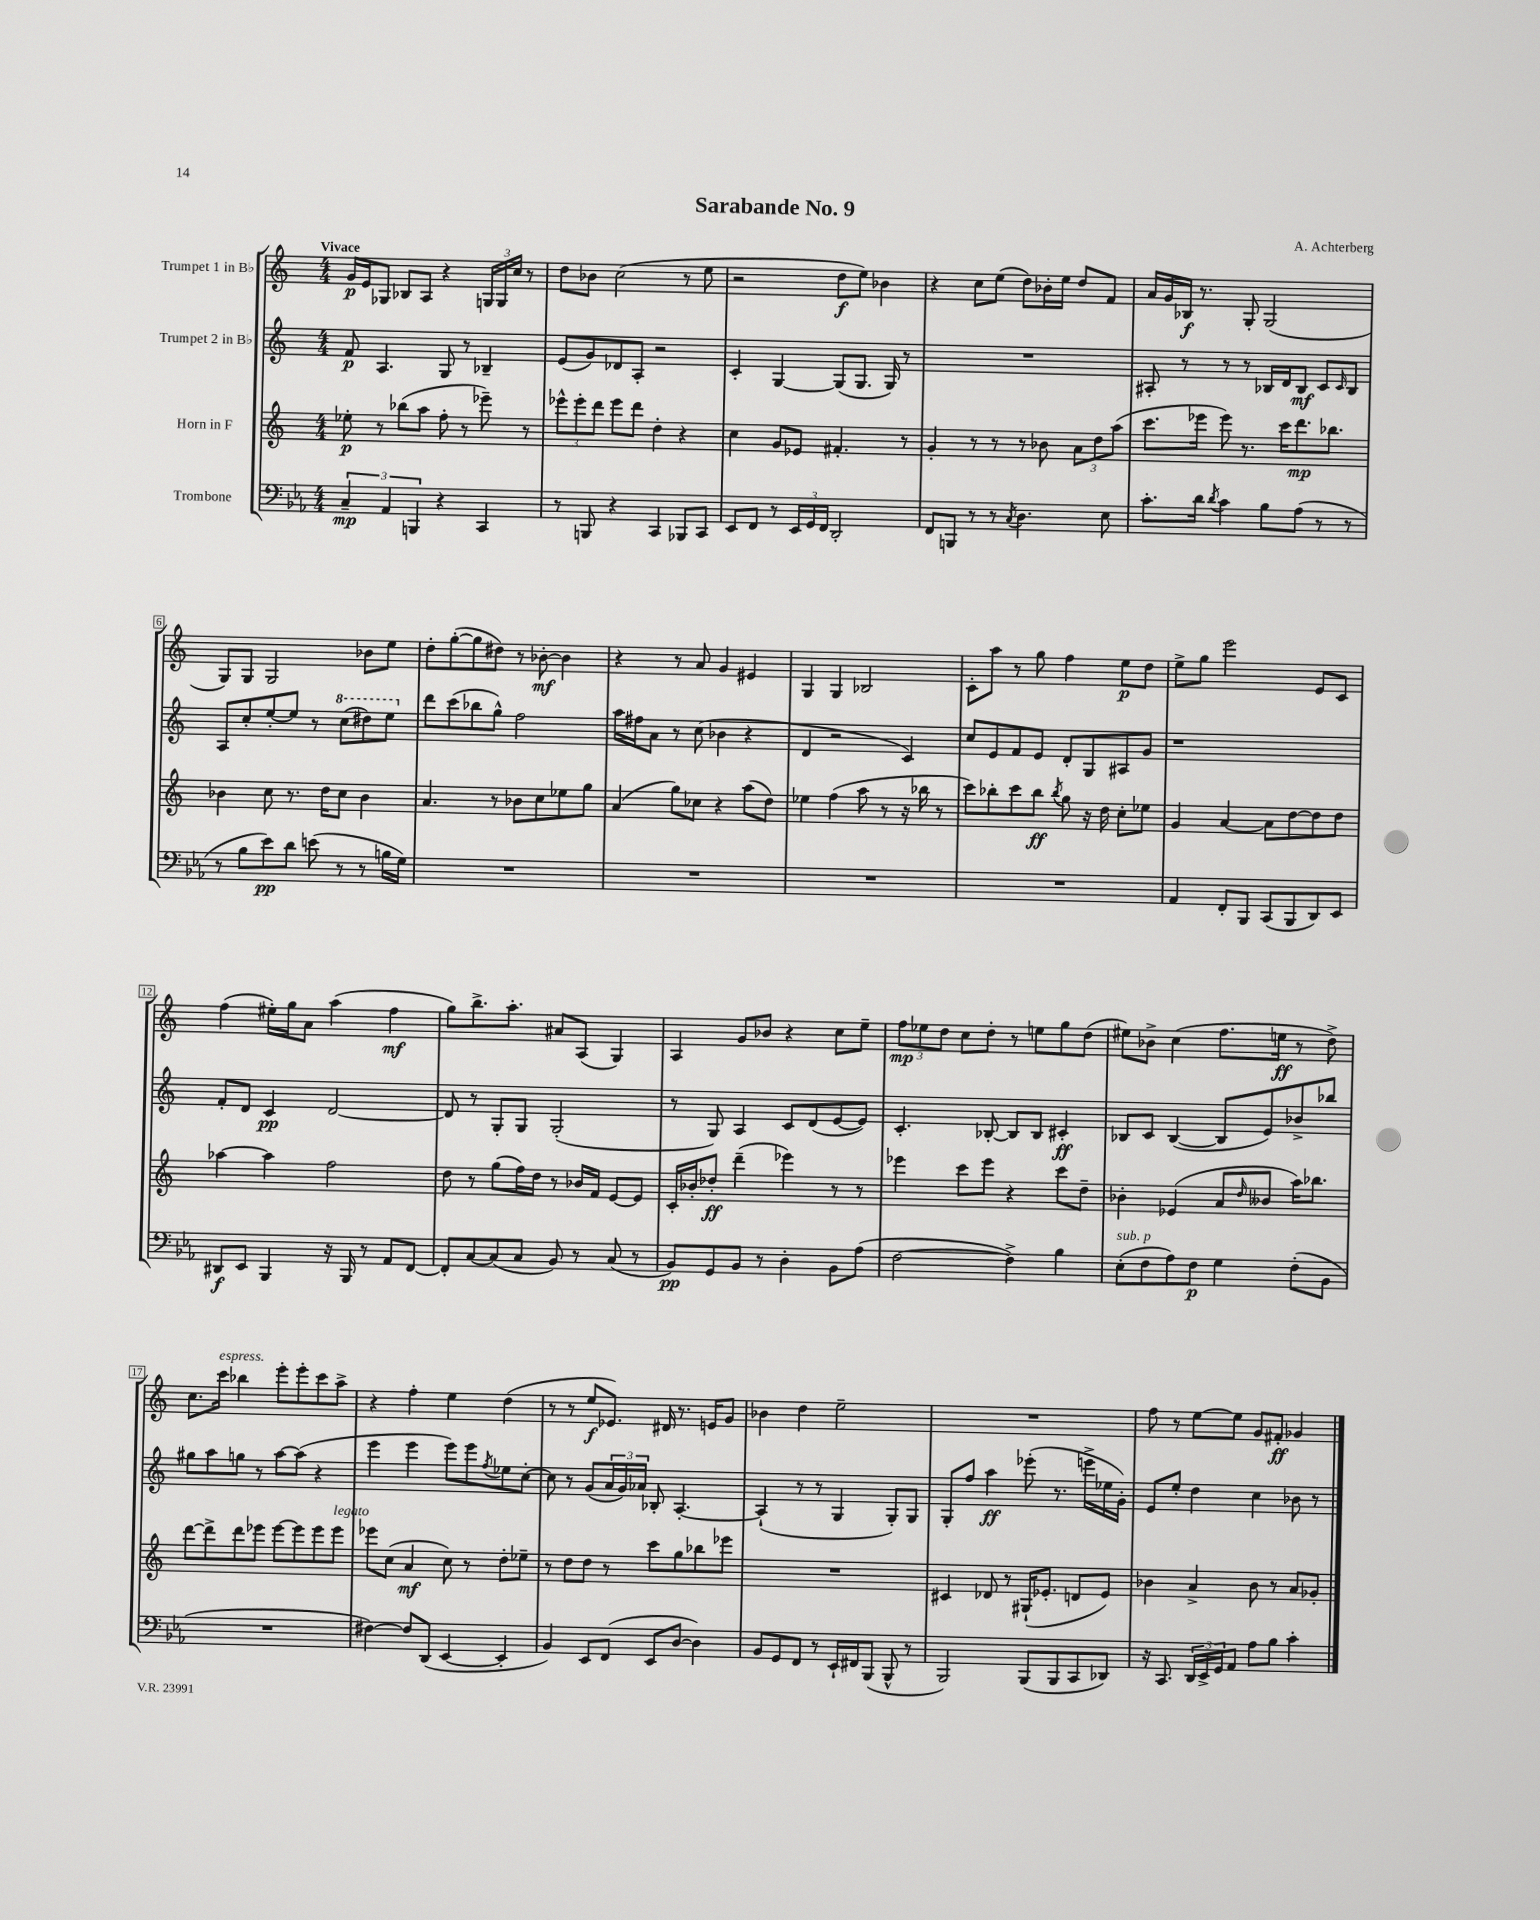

**kern	**kern	**kern	**kern
*staff4	*staff3	*staff2	*staff1
*clefF4	*clefG2	*clefG2	*clefG2
*k[b-e-a-]	*k[]	*k[]	*k[]
*M4/4	*M4/4	*M4/4	*M4/4
6C~/	8ee-'\	8f/	16g/LL
.	.	.	16e/J
.	8r	4.A/	8G-/J
6AA-/	.	.	.
.	(8bb-\L	.	8B-/L
6BBB/	.	.	.
.	8aa\J	.	8A/J
4r	8ff'\	8G/	4r
.	8r	8r	.
4CC/	8eee-~\)	4B-~/	24G/LL
.	.	.	24G/
.	.	.	24cc/JJ
.	8r	.	8r
=	=	=	=
8r	12eee-^^\L	(8e/L	8dd\L
.	12eee-'\	.	.
8BBB/	.	8g/)	8b-\J
.	12ddd\J	.	.
4r	8eee-\L	8d-/	(2cc\
.	8ddd\J	8A'/J	.
4CC/	4dd'\	2r	.
8BBB-/L	4r	.	8r
8CC/J	.	.	8ee\
=	=	=	=
8EE-/L	4cc\	4c'/	2r
8FF/J	.	.	.
8r	8g/L	[4G/	.
24EE-/LL	8e-/J	.	.
24GG/	.	.	.
24FF/JJ	.	.	.
2DD'/	4.f#'/	(8G/]L	8dd\L
.	.	8.G/J	8ee\J)
.	.	.	4b-\
.	.	16G/)	.
.	8r	8r	.
=	=	=	=
8FF/L	4g'/	1r	4r
8BBB/J	.	.	.
8r	8r	.	8cc\L
8r	8r	.	(8ee\J
8qC/	.	.	.
4.D\	8r	.	8dd\L)
.	8b-\	.	16b-'\L
.	.	.	16ee\JJ
.	12a\L	.	8dd/L
.	12dd\	.	.
8E-\	.	.	8f/J
.	(12aa\J	.	.
=	=	=	=
8.c'\L	8.ccc\L	8A#'/	16a/LL
.	.	.	16g/
.	.	8r	16B-/JJ
16d\Jk	16eee-\Jk	.	8.r
8qd/	.	.	.
4c\	8eee-\)	8r	.
.	8.r	8r	8G'/
8B-\L	.	16B-/LL	(2G/
.	16ccc\LK	16d/J	.
(8A-\J	8.ddd\	8B-/J	.
8r	.	8c/L	.
.	8.bb-\J	.	.
.	.	16qqc/	.
8r	.	8B-/J	.
=	=	=	=
8r	4b-\	8A/L	8G/L)
8B-\L	.	8cc'/	8G/J
8e-\)	8cc\	[8ee'/	2G/
8d\J	8.r	8ee/]J	.
(8e\	.	8r	.
.	16dd\LK	.	.
8r	8cc\J	(8ccc\L	.
8r	4b-\	8ddd#\)	8b-\L
16B\LL	.	8eee\J	8ee\J
16G\JJ)	.	.	.
=	=	=	=
1r	4.a/	8ddd\L	8dd'\L
.	.	(8ccc\	([8gg'\
.	.	8bb-\	8gg\]
.	8r	8gg^^\J)	8dd#\J)
.	8b-\L	2ff\	8r
.	8cc\	.	[8b-'\
.	8ee-\	.	4b-\]
.	8gg\J	.	.
=	=	=	=
1r	(4a/	16aa\LL	4r
.	.	16ff#\J	.
.	.	8a\J	.
.	8gg\L)	8r	8r
.	8cc-\J	(8cc\	8a/
.	4r	4b-\	4g/
.	(8aa\L	4r	4e#/
.	8dd\J)	.	.
=	=	=	=
1r	4ee-\	4d/	4G/
.	(4ff\	2r	4G/
.	8aa\	.	2B-/
.	8r	.	.
.	16r	4c/)	.
.	16bb-\	.	.
.	8r	.	.
=	=	=	=
1r	8ccc\L)	8cc/L	8c'\L
.	8bb-'\	8e/	8aa\J
.	8ccc\	8f/	8r
.	8bb-\J	8e/J	8gg\
.	8qbb-/	.	.
.	8gg\	8d'/L	4ff\
.	16r	8G/	.
.	16dd\	.	.
.	8cc'\L	8A#/	8ee\L
.	8ee-\J	8g/J	8dd\J
=	=	=	=
4AA-/	4g/	1r	8ee^\L
.	.	.	8gg\J
8FF'/L	[4a/	.	2eee\
8BBB-/J	.	.	.
(8CC/L	8a\]L	.	.
8BBB-/	[8dd\	.	.
8DD/)	8dd\]	.	8e/L
8EE-/J	8dd\J	.	8c/J
=	=	=	=
8DD#/L	[4aa-\	8f'/L	(4ff\
8EE-/J	.	8d/J	.
4BBB-/	4aa-\]	4c/	16ee#'\LL)
.	.	.	16gg\J
.	.	.	8a\J
16r	2ff\	[2d/	(4aa\
16BBB-/	.	.	.
8r	.	.	.
8AA-/L	.	.	4ff\
[8FF/J	.	.	.
=	=	=	=
8FF'/]L	8dd\	8d/]	8gg\L)
[8C/	8r	8r	8.bb^\
(8C/]	(8gg\L	8G'/L	.
.	.	.	8.aa'\J
8C/J	16ff\L)	8G/J	.
.	16dd\JJ	.	.
8BB-/)	8r	(2G'/	8a#/L
8r	16b-/LL	.	(8A/J
.	16f/JJ	.	.
(8C/	[8e/L	.	4G/)
8r	8e/]J	.	.
=	=	=	=
8BB-/L)	16c'/LL	8r	4A/
.	16b-'/J	.	.
8GG/	8dd-'/J	8G/)	.
8BB-/J	(4ddd~\	4A/	8g/L
8r	.	.	8b-/J
4D'\	4eee-\)	8c/L	4r
.	.	(8d/	.
8BB-\L	8r	[8e/	8cc\L
(8A-\J	8r	8e/]J)	8ee~\J
=	=	=	=
[2F\	4eee-\	4.c'/	12ff\L
.	.	.	12ee-\
.	.	.	12dd\J
.	8ccc\L	.	8cc\L
.	8eee-\J	[8B-'/	8dd'\J
4F^\])	4r	8B-/]L	8r
.	.	8B-/J	8ee\L
4B-\	8ccc\L	4c#'/	8gg\
.	8dd~\J	.	(8dd\J
=	=	=	=
(8E-'\L	4b-'\	8B-/L	8ee#\L)
8F\	.	8c/J	8b-^\J
8A-\)	(4e-/	([4B-/	(4cc\
8F\J	.	.	.
4G\	8a/L	8B-/]L	8.ff\L
.	16qqdd/	.	.
.	8b--/J	8e/)	.
.	.	.	16ee\Jk
(8F'\L	16aa\LK)	8b-^/	8r
.	8.bb-\J	.	.
8BB-\J	.	8bb-/J	8dd^\)
=	=	=	=
1r	[8ddd\L	8gg#\L	8.cc\L
.	8ddd^\]	8aa\	.
.	.	.	16ccc\Jk
.	8ddd\	8gg\J	4bb-\
.	8eee-\J	8r	.
.	[8eee-\L	[8aa\L	8eee'\L
.	8eee-\]	(8aa\]J	8eee'\
.	8eee-\	4r	8ccc\
.	8eee-\J	.	8aa^\J
=	=	=	=
[4F#\)	8eee-\L	4eee\	4r
.	(8cc\J	.	.
8F#/]L	4a/	4eee\	4ff'\
(8DD/J	.	.	.
[4EE-/	8cc\)	8eee\L)	4ee\
.	8r	8eee\	.
.	.	8qff/	.
4EE-'/]	8dd'\L	8ee-\	(4dd\
.	8ee-~\J	[8cc'\J	.
=	=	=	=
4BB-/)	8r	8cc\]	8r
.	8dd\L	8r	8r
8EE-/L	8dd\J	(8g/L	8ee/L
(8FF/J	8r	24a/L	8.e-/J)
.	.	24g/)	.
.	.	24a-/JJ	.
8EE-/L	8ccc\L	8B-'/	.
.	.	.	16d#/
[8D/J	8gg\	[4.A'/	8.r
4D\])	8bb-\	.	.
.	.	.	16e/LK
.	8eee-\J	.	8g/J
=	=	=	=
8BB-/L	1r	(4A`/]	4b-\
8GG/	.	.	.
8FF/J	.	8r	4dd\
8r	.	8r	.
16EE-`/LL	.	4G/	2ee~\
16FF#/J	.	.	.
(8BBB-/J	.	.	.
8BBB-^^/	.	8G'/L)	.
8r	.	8G/J	.
=	=	=	=
2BBB-/)	4c#/	8G'/L	1r
.	.	8ff/J	.
.	8d-/	4aa\	.
.	8r	.	.
(8BBB-/L	(16G#`/LK	(8eee-'\	.
.	8.e-'/J	.	.
8BBB-/	.	8.r	.
8CC/	8d/L	.	.
.	.	16eee^\LL	.
8DD-/J)	8e-/J)	16ee-\	.
.	.	16g'\JJ)	.
=	=	=	=
16r	4b-\	8e/L	8ff\
8.CC/	.	.	.
.	.	8ee'/J	8r
24DD/LL	4a^/	4dd\	[8ee\L
24EE-^/	.	.	.
24GG/J	.	.	.
8AA-/J	.	.	8ee\]J
8A-\L	8b-\	4cc\	8g/L
8B-\J	8r	.	8f#'/J
4c'\	8a/L	8b-\	4g-/
.	8g-'/J	8r	.
==	==	==	==
*-	*-	*-	*-
